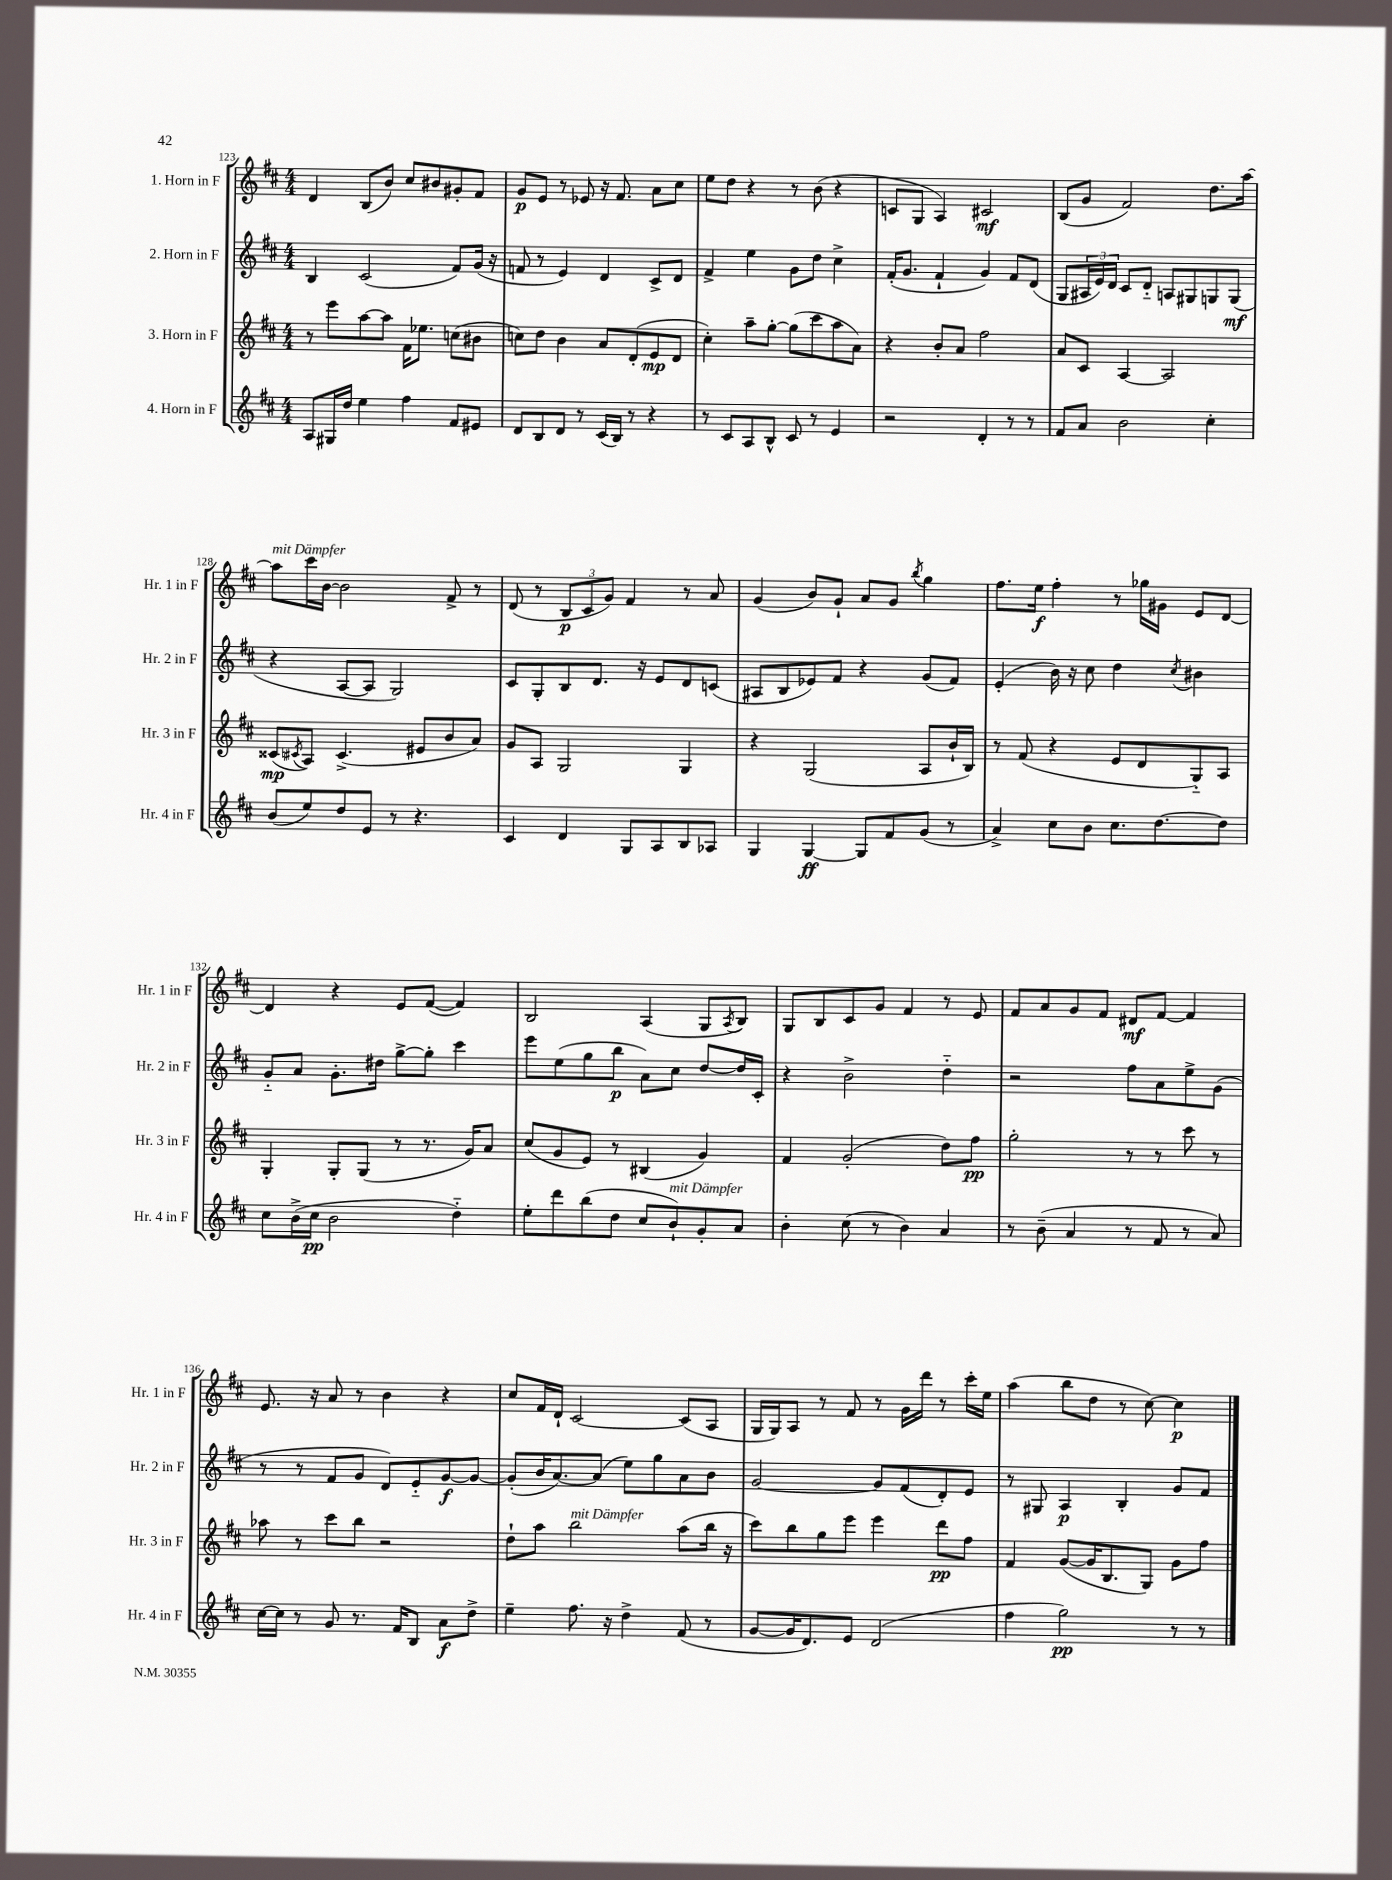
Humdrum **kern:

**kern	**dynam	**kern	**dynam	**kern	**dynam	**kern	**dynam
*part4	*part4	*part3	*part3	*part2	*part2	*part1	*part1
*staff4	*staff4	*staff3	*staff3	*staff2	*staff2	*staff1	*staff1
*I"4. Horn in F	*	*I"3. Horn in F	*	*I"2. Horn in F	*	*I"1. Horn in F	*
*I'Hr. 4 in F	*	*I'Hr. 3 in F	*	*I'Hr. 2 in F	*	*I'Hr. 1 in F	*
*clefG2	*	*clefG2	*	*clefG2	*	*clefG2	*
*k[f#c#]	*	*k[f#c#]	*	*k[f#c#]	*	*k[f#c#]	*
*M4/4	*	*M4/4	*	*M4/4	*	*M4/4	*
=123	=123	=123	=123	=123	=123	=123	=123
8A/L	.	8r	.	4B/	.	4d/	.
16G#X/L	.	8eee\L	.	.	.	.	.
16dd/JJ	.	.	.	.	.	.	.
4ee\	.	[8aa\	.	(2c#/	.	(8B/L	.
.	.	8aa\J]	.	.	.	8b/J)	.
4ff#\	.	16f#\KL	.	.	.	8cc#/L	.
.	.	8.ee-X\J	.	.	.	.	.
.	.	.	.	.	.	8b#X/	.
8f#/L	.	(8ccn\L	.	8f#/L)	.	8g#X'/	.
8e#X/J	.	8b#X\J	.	(16g/Jk	.	8f#/J	.
.	.	.	.	16r	.	.	.
=124	=124	=124	=124	=124	=124	=124	=124
8d/L	.	8ccn\L)	.	8fn/	.	8g/L	p
8B/	.	8dd\J	.	8r	.	8e/J	.
8d/J	.	4b\	.	4e/)	.	8r	.
8r	.	.	.	.	.	8e-X/	.
(16c#/LL	.	8a/L	.	4d/	.	16r	.
16B/JJ)	.	.	.	.	.	8.f#/	.
8r	.	(8d'/	.	.	.	.	.
4r	.	8e/	mp	8c#^/L	.	8a\L	.
.	.	8d/J	.	8d/J	.	8cc#\J	.
=125	=125	=125	=125	=125	=125	=125	=125
8r	.	4cc#'\)	.	4f#^/	.	8ee\L	.
8c#/L	.	.	.	.	.	8dd\J	.
8A/	.	8aa~\L	.	4ee\	.	4r	.
8B^^/J	.	[8gg'\J	.	.	.	.	.
8c#/	.	(8gg\L]	.	8g\L	.	8r	.
8r	.	8ccc#\	.	8dd\J	.	(8b\	.
4e/	.	8aa\	.	4cc#^\	.	4r	.
.	.	8a\J)	.	.	.	.	.
=126	=126	=126	=126	=126	=126	=126	=126
2r	.	4r	.	(16f#'/KL	.	8cn/L	.
.	.	.	.	8.g/J	.	.	.
.	.	.	.	.	.	8G/J	.
.	.	8b'/L	.	4f#`/	.	4A/)	.
.	.	8a/J	.	.	.	.	.
4d'/	.	2ff#\	.	4g/)	.	2c#X/	mf
8r	.	.	.	8f#/L	.	.	.
8r	.	.	.	(8d/J	.	.	.
=127	=127	=127	=127	=127	=127	=127	=127
8f#/L	.	8a/L	.	8G/L	.	(8B/L	.
8a/J	.	8c#/J	.	24A#X/L	.	8g/J	.
.	.	.	.	24e/)	.	.	.
.	.	.	.	24d/JJ	.	.	.
2b\	.	[4A/	.	8c#/L	.	2f#/)	.
.	.	.	.	8d/J	.	.	.
.	.	2A/]	.	8An/L	.	.	.
.	.	.	.	8G#X/	.	.	.
4cc#'\	.	.	.	8Gn/	.	8.dd\L	.
.	.	.	.	(8G/J	mf	.	.
.	.	.	.	.	.	[16aa\Jk	.
!!LO:LB:g=z
=128	=128	=128	=128	=128	=128	=128	=128
!	!	!	!	!	!	!LO:TX:a:i:t=mit Dämpfer	!
(8b/L	.	(8c##X/L	mp	4r	.	8aa\L]	.
.	.	8qc#X/	.	.	.	.	.
8ee/)	.	8A/J)	.	.	.	16ccc#\L	.
.	.	.	.	.	.	[16b\JJ	.
8dd/	.	(4.c#^/	.	[8A/L	.	2b\]	.
8e/J	.	.	.	8A/J]	.	.	.
8r	.	.	.	2G/)	.	.	.
4.r	.	8e#X/L	.	.	.	.	.
.	.	8b/	.	.	.	8f#^/	.
.	.	8a/J)	.	.	.	8r	.
=129	=129	=129	=129	=129	=129	=129	=129
4c#/	.	8g/L	.	8c#/L	.	(8d/	.
.	.	8A/J	.	8G'/	.	8r	.
4d/	.	2G/	.	8B/	.	12B/L	p
.	.	.	.	.	.	12c#/	.
.	.	.	.	8.d/J	.	.	.
.	.	.	.	.	.	12g/J)	.
8G/L	.	.	.	.	.	4f#/	.
.	.	.	.	16r	.	.	.
8A/	.	.	.	8e/L	.	.	.
8B/	.	4G/	.	8d/	.	8r	.
8A-X/J	.	.	.	(8cn/J	.	8a/	.
=130	=130	=130	=130	=130	=130	=130	=130
4G/	.	4r	.	8A#X/L	.	(4g/	.
.	.	.	.	8B/	.	.	.
[4G/	ff	(2G/	.	8e-X/)	.	8b/L)	.
.	.	.	.	8f#/J	.	8g`/J	.
8G/L]	.	.	.	4r	.	8a/L	.
8f#/	.	.	.	.	.	8g/J	.
.	.	.	.	.	.	8qbb/	.
(8g/J	.	8A/L	.	(8g/L	.	4gg\	.
8r	.	16b`/L	.	8f#/J)	.	.	.
.	.	16B/JJ)	.	.	.	.	.
=131	=131	=131	=131	=131	=131	=131	=131
4a^/)	.	8r	.	(4e'/	.	8.ff#\L	.
.	.	(8f#/	.	.	.	.	.
.	.	.	.	.	.	16ee\Jk	f
8cc#\L	.	4r	.	16b\)	.	4ff#'\	.
.	.	.	.	16r	.	.	.
8b\J	.	.	.	8cc#\	.	.	.
8.cc#\L	.	8e/L	.	4dd\	.	8r	.
.	.	8d/	.	.	.	16gg-X\LL	.
[8.dd\	.	.	.	.	.	16g#X\JJ	.
.	.	.	.	8qcc#/	.	.	.
.	.	8G/)	.	4b#X\	.	8e/L	.
8dd\J]	.	8A/J	.	.	.	[8d/J	.
!!LO:LB:g=z
=132	=132	=132	=132	=132	=132	=132	=132
8cc#\L	.	4G'/	.	8g/L	.	4d/]	.
(16b^\L	.	.	.	8a/J	.	.	.
16cc#\JJ	pp	.	.	.	.	.	.
2b\	.	8G'/L	.	8.g'\L	.	4r	.
.	.	(8G/J	.	.	.	.	.
.	.	.	.	16dd#X\Jk	.	.	.
.	.	8r	.	[8gg^\L	.	8e/L	.
.	.	8.r	.	8gg'\J]	.	([8f#/J	.
4dd\)	.	.	.	4ccc#\	.	4f#/])	.
.	.	16g/KL)	.	.	.	.	.
.	.	8a/J	.	.	.	.	.
=133	=133	=133	=133	=133	=133	=133	=133
8ee'\L	.	(8cc#/L	.	8eee\L	.	2B/	.
8ddd\	.	8g/	.	(8ee\	.	.	.
(8bb\	.	8e/J)	.	8gg\	.	.	.
8dd\J	.	8r	.	8bb\J	p	.	.
8cc#/L	.	(4B#X/	.	8a\L)	.	(4A/	.
!LO:TX:a:i:t=mit Dämpfer	!	!	!	!	!	!	!
8b`/)	.	.	.	8cc#\J	.	.	.
8g'/	.	4g/)	.	[8dd/L	.	8G/L	.
.	.	.	.	.	.	8qA/	.
8a/J	.	.	.	16dd/L]	.	8B/J)	.
.	.	.	.	16c#'/JJ	.	.	.
=134	=134	=134	=134	=134	=134	=134	=134
4b'\	.	4f#/	.	4r	.	8G/L	.
.	.	.	.	.	.	8B/	.
(8cc#\	.	(2g'/	.	2b^\	.	8c#/	.
8r	.	.	.	.	.	8g/J	.
4b\)	.	.	.	.	.	4f#/	.
4a/	.	8dd\L)	.	4dd\	.	8r	.
.	.	8ff#\J	pp	.	.	8e/	.
=135	=135	=135	=135	=135	=135	=135	=135
8r	.	2gg'\	.	2r	.	8f#/L	.
(8b~\	.	.	.	.	.	8a/	.
4a/	.	.	.	.	.	8g/	.
.	.	.	.	.	.	8f#/J	.
8r	.	8r	.	8ff#\L	.	8d#X/L	mf
8f#/	.	8r	.	8a\	.	[8f#/J	.
8r	.	8ccc#\	.	8ee^\	.	4f#/]	.
8a/)	.	8r	.	(8g\J	.	.	.
!!LO:LB:g=z
=136	=136	=136	=136	=136	=136	=136	=136
[16cc#\LL	.	8aa-X\	.	8r	.	8.e/	.
16cc#\JJ]	.	.	.	.	.	.	.
8r	.	8r	.	8r	.	.	.
.	.	.	.	.	.	16r	.
8g/	.	8ccc#\L	.	8f#/L	.	8a/	.
8.r	.	8bb\J	.	8g/J	.	8r	.
.	.	2r	.	8d/L)	.	4b\	.
16f#/KL	.	.	.	.	.	.	.
8B/J	.	.	.	8e/	.	.	.
8a\L	f	.	.	[8g/	f	4r	.
8dd^\J	.	.	.	8g/J_	.	.	.
=137	=137	=137	=137	=137	=137	=137	=137
4ee~\	.	8dd`\L	.	(8g'/L]	.	8cc#/L	.
.	.	8aa\J	.	16b/K	.	16f#/L	.
.	.	.	.	[8.a/)	.	16d`/JJ	.
!	!	!LO:TX:a:i:t=mit Dämpfer	!	!	!	!	!
8.ff#\	.	2bb\	.	.	.	[2c#/	.
.	.	.	.	(8a/J]	.	.	.
16r	.	.	.	.	.	.	.
4dd^\	.	.	.	8ee\L)	.	.	.
.	.	.	.	8gg\	.	.	.
(8f#/	.	(8aa\L	.	8a\	.	(8c#/L]	.
8r	.	16bb\Jk	.	8b\J	.	8A/J	.
.	.	16r	.	.	.	.	.
=138	=138	=138	=138	=138	=138	=138	=138
[8g/L	.	8ccc#\L)	.	[2g/	.	16G/LL	.
.	.	.	.	.	.	16G/J)	.
16g/K]	.	8bb\	.	.	.	8A/J	.
8.d/)	.	.	.	.	.	.	.
.	.	8gg\	.	.	.	8r	.
8e/J	.	8eee\J	.	.	.	8f#/	.
(2d/	.	4eee\	.	8g/L]	.	8r	.
.	.	.	.	(8f#/	.	16g\LL	.
.	.	.	.	.	.	16ddd\JJ	.
.	.	8ddd\L	pp	8d'/)	.	8r	.
.	.	8ff#\J	.	8e/J	.	16ccc#'\LL	.
.	.	.	.	.	.	16ee\JJ	.
=139	=139	=139	=139	=139	=139	=139	=139
4ff#\	.	4f#/	.	8r	.	(4aa\	.
.	.	.	.	8G#X/	.	.	.
2gg\)	pp	([8g/L	.	4A/	p	8bb\L	.
.	.	16g/K]	.	.	.	8dd\J	.
.	.	8.B/	.	.	.	.	.
.	.	.	.	4B'/	.	8r	.
.	.	8G/J)	.	.	.	[8cc#\)	.
8r	.	8g\L	.	8g/L	.	4cc#\]	p
8r	.	8ff#\J	.	8f#/J	.	.	.
==	==	==	==	==	==	==	==
*-	*-	*-	*-	*-	*-	*-	*-
